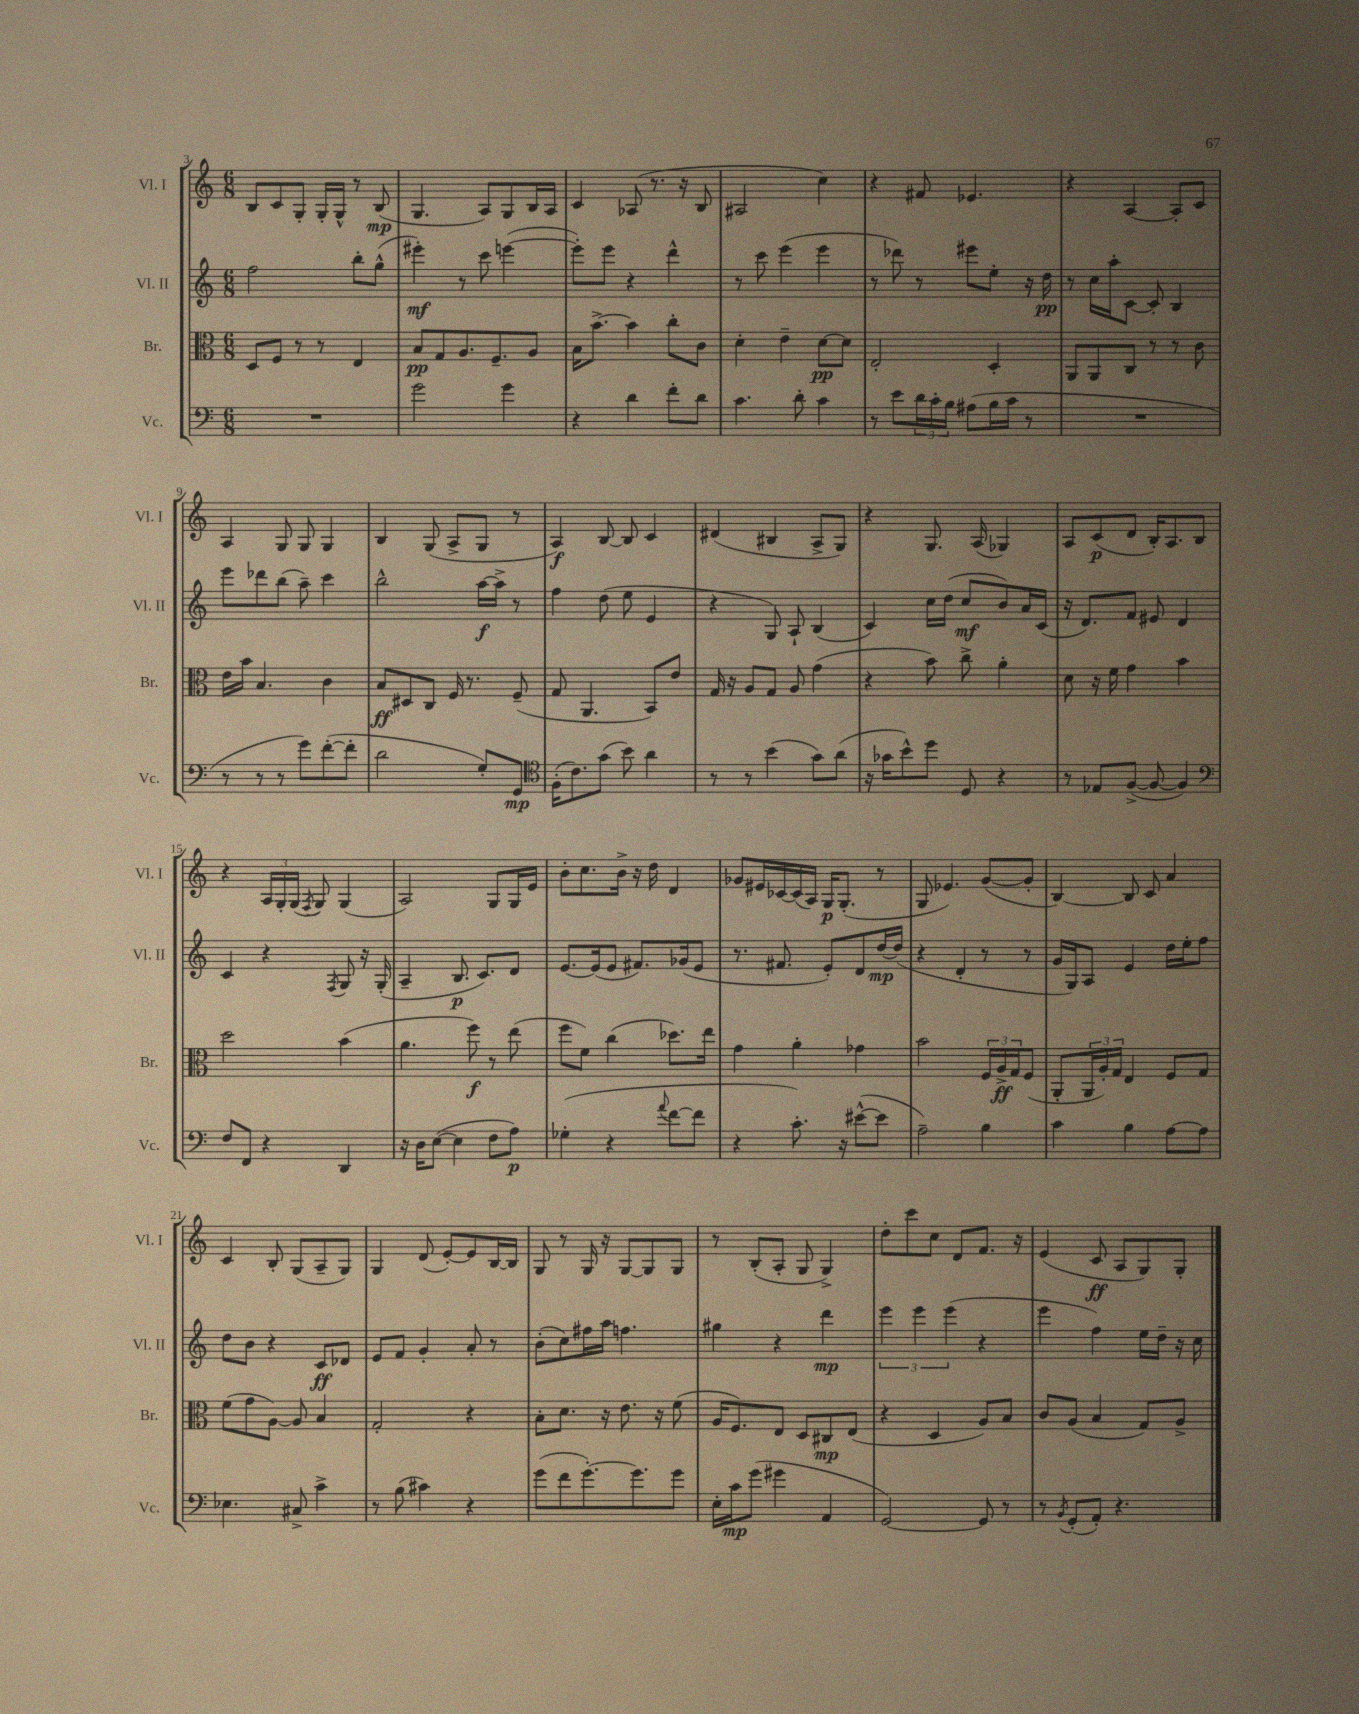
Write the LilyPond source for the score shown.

<<
\new StaffGroup <<
\new Staff = "s0" \with { instrumentName = "Vl. I" shortInstrumentName = "Vl. I" } {
    \clef treble \key c \major \numericTimeSignature \time 6/8
    b8 c'8 g8-. g16-. g16-^ r8 b8\mp( |
    g4. a8) g8 b16 a16 |
    c'4 aes8( r8. r16 b8 |
    ais2 c''4) |
    r4 fis'8 ees'4. |
    r4 a4~ a8-. c'8 |
    a4 g8 g8 g4 |
    b4 g8( a8-> g8 r8 |
    a4\f) b8~ b8 c'4 |
    dis'4( bis4 a8-> g8) |
    r4 g8. a16( ges4) |
    a8 c'8\p( d'8 b16-.) a8. b8 |
    r4 \tuplet 3/2 { a16 g16-. g16( } \acciaccatura { f8 } g8) g4( |
    a2) g8 g16 e'16 |
    b'8-. c''8. b'16-> r16 d''16 d'4 |
    ges'8 eis'16 ces'16~ ces'16( a16) g16\p g8.-.( r8 |
    g8 ees'4.) g'8~( g'8-. |
    b4~) b8 c'8 a'4 |
    c'4 b8-. g8( a8-- g8) |
    g4 d'8( e'8~-.) e'8 b16~ b16 |
    g8 r8 g16 r16 g8~ g8 g8 |
    r8 b8-.( a8-. g8 g4->) |
    d''8-. c'''8 c''8 d'8 f'8. r16 |
    e'4( c'8\ff a8 g8) g8-. \bar "|." |
}
\new Staff = "s1" \with { instrumentName = "Vl. II" shortInstrumentName = "Vl. II" } {
    \clef treble \key c \major \numericTimeSignature \time 6/8
    f''2 b''8-. g''8-^( |
    eis'''4-.\mf) r8 c'''8 e'''4~( |
    e'''8-.) e'''8 r4 d'''4-^ |
    r8 c'''8 e'''4( e'''4 |
    r8 des'''8) r8 eis'''8 e''8-. r16 d''16\pp |
    r8 c''16 a''16-. c'8~ c'8-. b4 |
    e'''8 des'''8 b''8( a''8--) c'''4 |
    b''2-^ a''16~\f a''16-> r8 |
    f''4 d''8( e''8 e'4 |
    r4 g8) a8-! b4( |
    c'4) c''16 d''16( c''8\mf b'8) a'16 c'16( |
    r16 d'8.) f'8 eis'8 d'4 |
    c'4 r4 \acciaccatura { f8 } g8 r16 g16-.( |
    a4-- b8.\p c'8.) d'8 |
    e'8.~ e'16( e'8 fis'8.) ges'16( e'8 |
    r8. fis'8. e'8-.) d'8 d''16~\mp d''16( |
    r4 d'4-. r8 r8 |
    g'16 g16) a8 e'4 d''16 e''16-. f''8 |
    d''8 b'8 r4 c'8\ff des'8 |
    e'8 f'8 g'4-. a'8-. r8 |
    b'8-.( c''8) fis''16 a''16 f''4. |
    gis''4 r4 d'''4\mp |
    \tuplet 3/2 { e'''4 e'''4 e'''4( } r4 |
    e'''4 f''4) e''16 d''16-- r16 c''16 \bar "|." |
}
\new Staff = "s2" \with { instrumentName = "Br." shortInstrumentName = "Br." } {
    \clef alto \key c \major \numericTimeSignature \time 6/8
    d8 f8 r8 r8 e4 |
    b8\pp g8 a8. f8.-- a8 |
    b16 b'8.~-> b'4 c''8-. c'8 |
    d'4-. e'4-- d'8~\pp d'8 |
    e2-. d4-. |
    a,8 a,8 c8 r8 r8 c'8 |
    e'16 b'16 b4. c'4 |
    b8\ff dis8 c8 f16 r8. f8--( |
    g8 a,4. b,8) e'8 |
    g16 r16 a8 g8 a8 g'4( |
    r4 b'8) c''8-> a'4-. |
    d'8 r16 f'16 g'4 b'4 |
    d''2 b'4( |
    a'4. f''8\f) r8 e''8( |
    f''8 f'8) c''4( des''8.) e''16 |
    g'4 a'4-. ges'4 |
    b'2 \tuplet 3/2 { f16 a16->\ff g16 } f8( |
    a,8-. \tuplet 3/2 { a,16 a16-.) g16 } e4 f8 g8 |
    f'8( g'8 a8~) a8 b4 |
    g2-. r4 |
    b8-. d'8. r16 e'8. r16 f'8( |
    a16 f8.) e8 d8 cis8\mp e8( |
    r4 d4 a8) b8 |
    c'8 a8( b4 g8) a8-> \bar "|." |
}
\new Staff = "s3" \with { instrumentName = "Vc." shortInstrumentName = "Vc." } {
    \clef bass \key c \major \numericTimeSignature \time 6/8
    R2. |
    g'2 g'4 |
    r4 d'4 f'8-. d'8 |
    c'4. d'8-. c'4 |
    r8 e'8 \tuplet 3/2 { d'16 c'16-. b16 } ais8( b16 c'16 r8 |
    R2. |
    r8 r8 r8 g'8) f'8~-.( f'8-. |
    d'2 g8-.) g,8\mp |
    \clef tenor f16-.( c'8.) g'8( b'8) a'4 |
    r8 r8 b'4( g'8) a'8( |
    r16 ges'16 b'8-^) d''8 d8 r4 |
    r8 ees8 f8~->( f8~ f4) |
    \clef bass f8 f,8 r4 d,4 |
    r16 d16 e8~( e4 f8 a8\p) |
    ges4-.( r4 \appoggiatura { a'8 } f'8~ f'8 |
    r4 c'8.-.) r16 eis'8~-^( eis'8 |
    a2--) b4 |
    c'4 b4 a8~ a8 |
    ees4. cis8-> c'4-> |
    r8 b8( cis'4) r4 |
    g'8( f'8 g'8.~-.) g'8. g'8 |
    e16-. c'16\mp g'8( gis'4 a,4 |
    g,2~) g,8 r8 |
    r8 \acciaccatura { b,8 } g,8-.( a,8-.) r4. \bar "|." |
}
>>
>>
\layout { \context { \Score currentBarNumber = #3 } }
